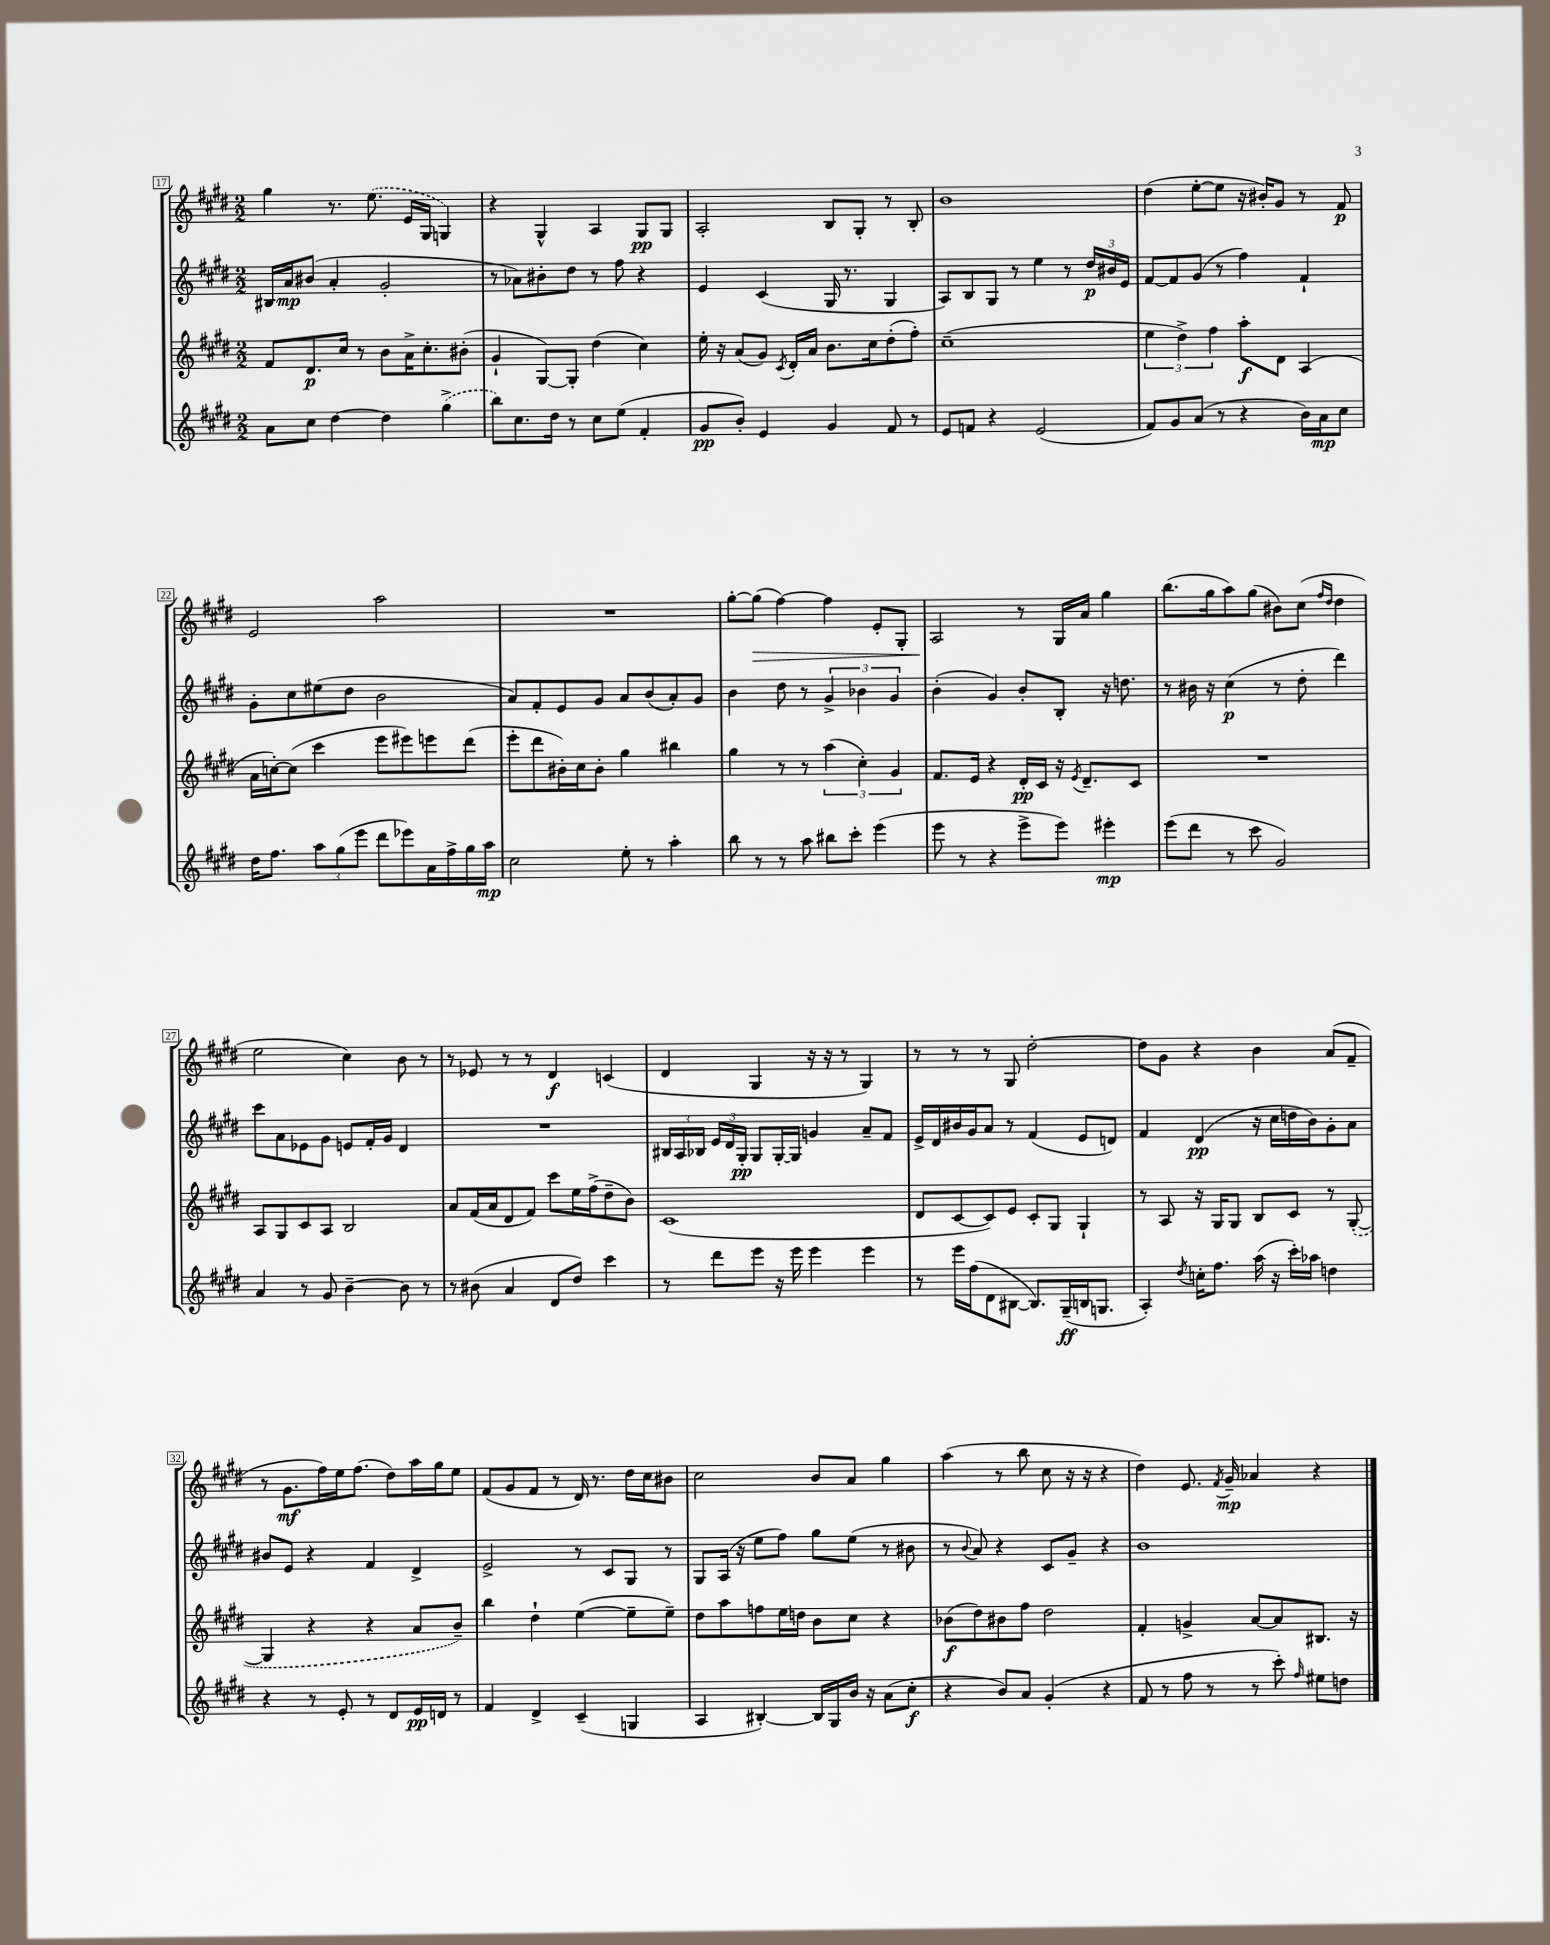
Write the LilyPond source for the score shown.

<<
\new StaffGroup <<
\new Staff = "s0" {
    \clef treble \key e \major \numericTimeSignature \time 2/2
    \autoBeamOff gis''4 r8. \once \slurDashed e''8.( e'16[ gis16] g4) |
    r4 gis4-^ a4 gis8[\pp gis8] |
    a2-. b8[ gis8]-. r8 b8-. |
    b'1 |
    dis''4( e''8[~-. e''8] r16 bis'16[-.) gis'8] r8 fis'8\p |
    e'2 a''2 |
    R1 |
    gis''8[~-. gis''8]\>( fis''4~) fis''4 e'8[-. gis8]-. |
    a2\! r8 gis16[ a'16] gis''4 |
    b''8.[( gis''16 a''8) gis''8]( bis'8[) cis''8]( \grace { fis''16[ dis''16] } dis''4 |
    e''2 cis''4) b'8 r8 |
    r8 ees'8 r8 r8 dis'4\f c'4( |
    dis'4 gis4 r16 r16 r8 gis4) |
    r8 r8 r8 gis8 dis''2~-. |
    dis''8[ gis'8] r4 b'4 a'8[( fis'8]-- |
    r8 gis'8.[\mf fis''16) e''16 fis''8.]( dis''8[) a''16 gis''16 e''8] |
    fis'8[( gis'8 fis'8] r8 dis'16) r8. dis''16[ cis''16 bis'8] |
    cis''2 b'8[ a'8] gis''4 |
    a''4( r8 b''8 cis''8 r16 r16 r4 |
    dis''4) e'8. \acciaccatura { fis'8 } gis'16--\mp aes'4 r4 \bar "|." |
}
\new Staff = "s1" {
    \clef treble \key e \major \numericTimeSignature \time 2/2
    \autoBeamOff bis16[ a'16\mp bis'8]( a'4-. gis'2-. |
    r8 aes'8[) bis'8-. dis''8] r8 fis''8 r4 |
    e'4 cis'4( gis16 r8. gis4 |
    a8[) b8 gis8] r8 e''4 r8 \tuplet 3/2 { dis''16[\p bis'16 e'16] } |
    fis'8[~ fis'8 gis'8]( r8 fis''4) fis'4-! |
    gis'8[-. cis''8 eis''8( dis''8] b'2 |
    a'8[) fis'8-. e'8 gis'8] a'8[ b'8( a'8-.) gis'8] |
    b'4 dis''8 r8 \tuplet 3/2 { gis'4-> bes'4 gis'4 } |
    b'4-.( gis'4) b'8[-. b8]-. r16 d''8. |
    r8 bis'16 r16 cis''4\p( r8 dis''8-. dis'''4) |
    cis'''8[ a'8 ees'8 gis'8] e'8[ fis'16-. gis'16] dis'4 |
    R1 |
    \tuplet 3/2 { bis16[ a16 bes16] } \tuplet 3/2 { e'16[ dis'16 gis16]-.\pp } gis8[ gis16~-. gis16] g'4 a'8[-- fis'8] |
    e'16[-> dis'16 bis'16 gis'16 a'8] r8 fis'4( e'8[ d'8]) |
    fis'4 dis'4\pp( r16 cis''16[ d''16 b'16) gis'8-. a'8] |
    bis'8[ e'8] r4 fis'4 dis'4-> |
    e'2-> r8 cis'8[ gis8] r8 |
    gis8[ a16]( r16 e''8[ fis''8]) gis''8[ e''8]( r8 bis'8 |
    r8 \appoggiatura { b'8 } a'8) r4 cis'8[ gis'8]-- r4 |
    b'1 \bar "|." |
}
\new Staff = "s2" {
    \clef treble \key e \major \numericTimeSignature \time 2/2
    \autoBeamOff fis'8[ dis'8.\p cis''16] r8 b'8[ a'16-> cis''8.-. bis'8]-.( |
    gis'4-! gis8[~) gis8]-. dis''4( cis''4) |
    e''16-. r16 a'8[( gis'8]) \acciaccatura { cis'8 } dis'16[-. a'16] b'8.[ cis''16 dis''8-.( fis''8]-.) |
    cis''1--( |
    \tuplet 3/2 { e''4 dis''4->) fis''4 } a''8[-.\f dis'8] a4( |
    a'16[ c''16~-.) c''8]( cis'''4 e'''8[ eis'''8) e'''8 dis'''8]( |
    e'''8[-. dis'''8 bis'16-.) cis''16 bis'8]-. gis''4 bis''4 |
    gis''4 r8 r8 \tuplet 3/2 { a''4( cis''4-.) gis'4 } |
    fis'8.[ e'16] r4 dis'16[-.\pp cis'16] r16 \acciaccatura { e'8 } dis'8.[-- cis'8] |
    R1 |
    a8[ gis8 cis'8 a8] b2 |
    a'8[ fis'16( a'16 dis'8 fis'8]) cis'''8[ e''16 fis''16->( dis''8-- b'8]) |
    cis'1( |
    dis'8[ cis'8~ cis'8) e'8] cis'8[-. gis8] gis4-! |
    r8 a8 r16 gis16[ gis8] b8[ cis'8] r8 \once \slurDashed gis8~-.( |
    gis4 r4 r4 a'8[ b'8]--) |
    b''4 dis''4-! e''4~( e''8[-- e''8]--) |
    dis''8[ a''8 f''8 e''16 d''16] b'8[ cis''8] r4 |
    bes'8[\f( dis''8) bis'8 fis''8] dis''2 |
    fis'4-. g'4-> a'8[~ a'8 bis8.] r16 \bar "|." |
}
\new Staff = "s3" {
    \clef treble \key e \major \numericTimeSignature \time 2/2
    \autoBeamOff a'8[ cis''8] dis''4~ dis''4 \once \slurDashed gis''4->( |
    b''8[) cis''8. dis''16] r8 cis''8[ e''8]( fis'4-. |
    gis'8[\pp b'8]-.) e'4 gis'4 fis'8 r8 |
    e'8[ f'8] r4 e'2( |
    fis'8[) gis'8 a'8]( r8 r4 b'16[) a'16\mp cis''8] |
    dis''16[ fis''8.] \tuplet 3/2 { a''8[ gis''8( e'''8] } dis'''8[ ees'''8) a'16 fis''16-> gis''16 a''16]\mp |
    cis''2 e''8-. r8 a''4-. |
    b''8 r8 r8 a''8 bis''8[ cis'''8]-. e'''4( |
    e'''8 r8 r4 e'''8[-> e'''8]) eis'''4-.\mp |
    e'''8[( dis'''8] r8 cis'''8 gis'2) |
    a'4 r8 gis'8 b'4~-- b'8 r8 |
    r8 bis'8( a'4 dis'8[ dis''8]) cis'''4 |
    r8 dis'''8[ e'''8] r16 e'''16 e'''4 e'''4 |
    r8 e'''16[ fis''16( dis'8 bis8]~ bis8.[) gis16--\ff( b16 g8.] |
    a4-.) \acciaccatura { dis''8 } c''16[-. fis''8.] a''16( r16 cis'''16[-.) aes''16] d''4 |
    r4 r8 e'8-. r8 dis'8[ e'16\pp d'16] r8 |
    fis'4 dis'4-> cis'4--( g4 |
    a4 bis4~-.) bis16[ gis16 b'16] r16 a'8[( cis''8]-.\f |
    r4 b'8[) a'8] gis'4-.( r4 |
    fis'8 r8 fis''8 r8 r8 cis'''8-.) \grace { fis''16 } eis''8[ d''8] \bar "|." |
}
>>
>>
\layout { \context { \Score currentBarNumber = #17 \override BarNumber.stencil = #(make-stencil-boxer 0.1 0.3 ly:text-interface::print) } }
